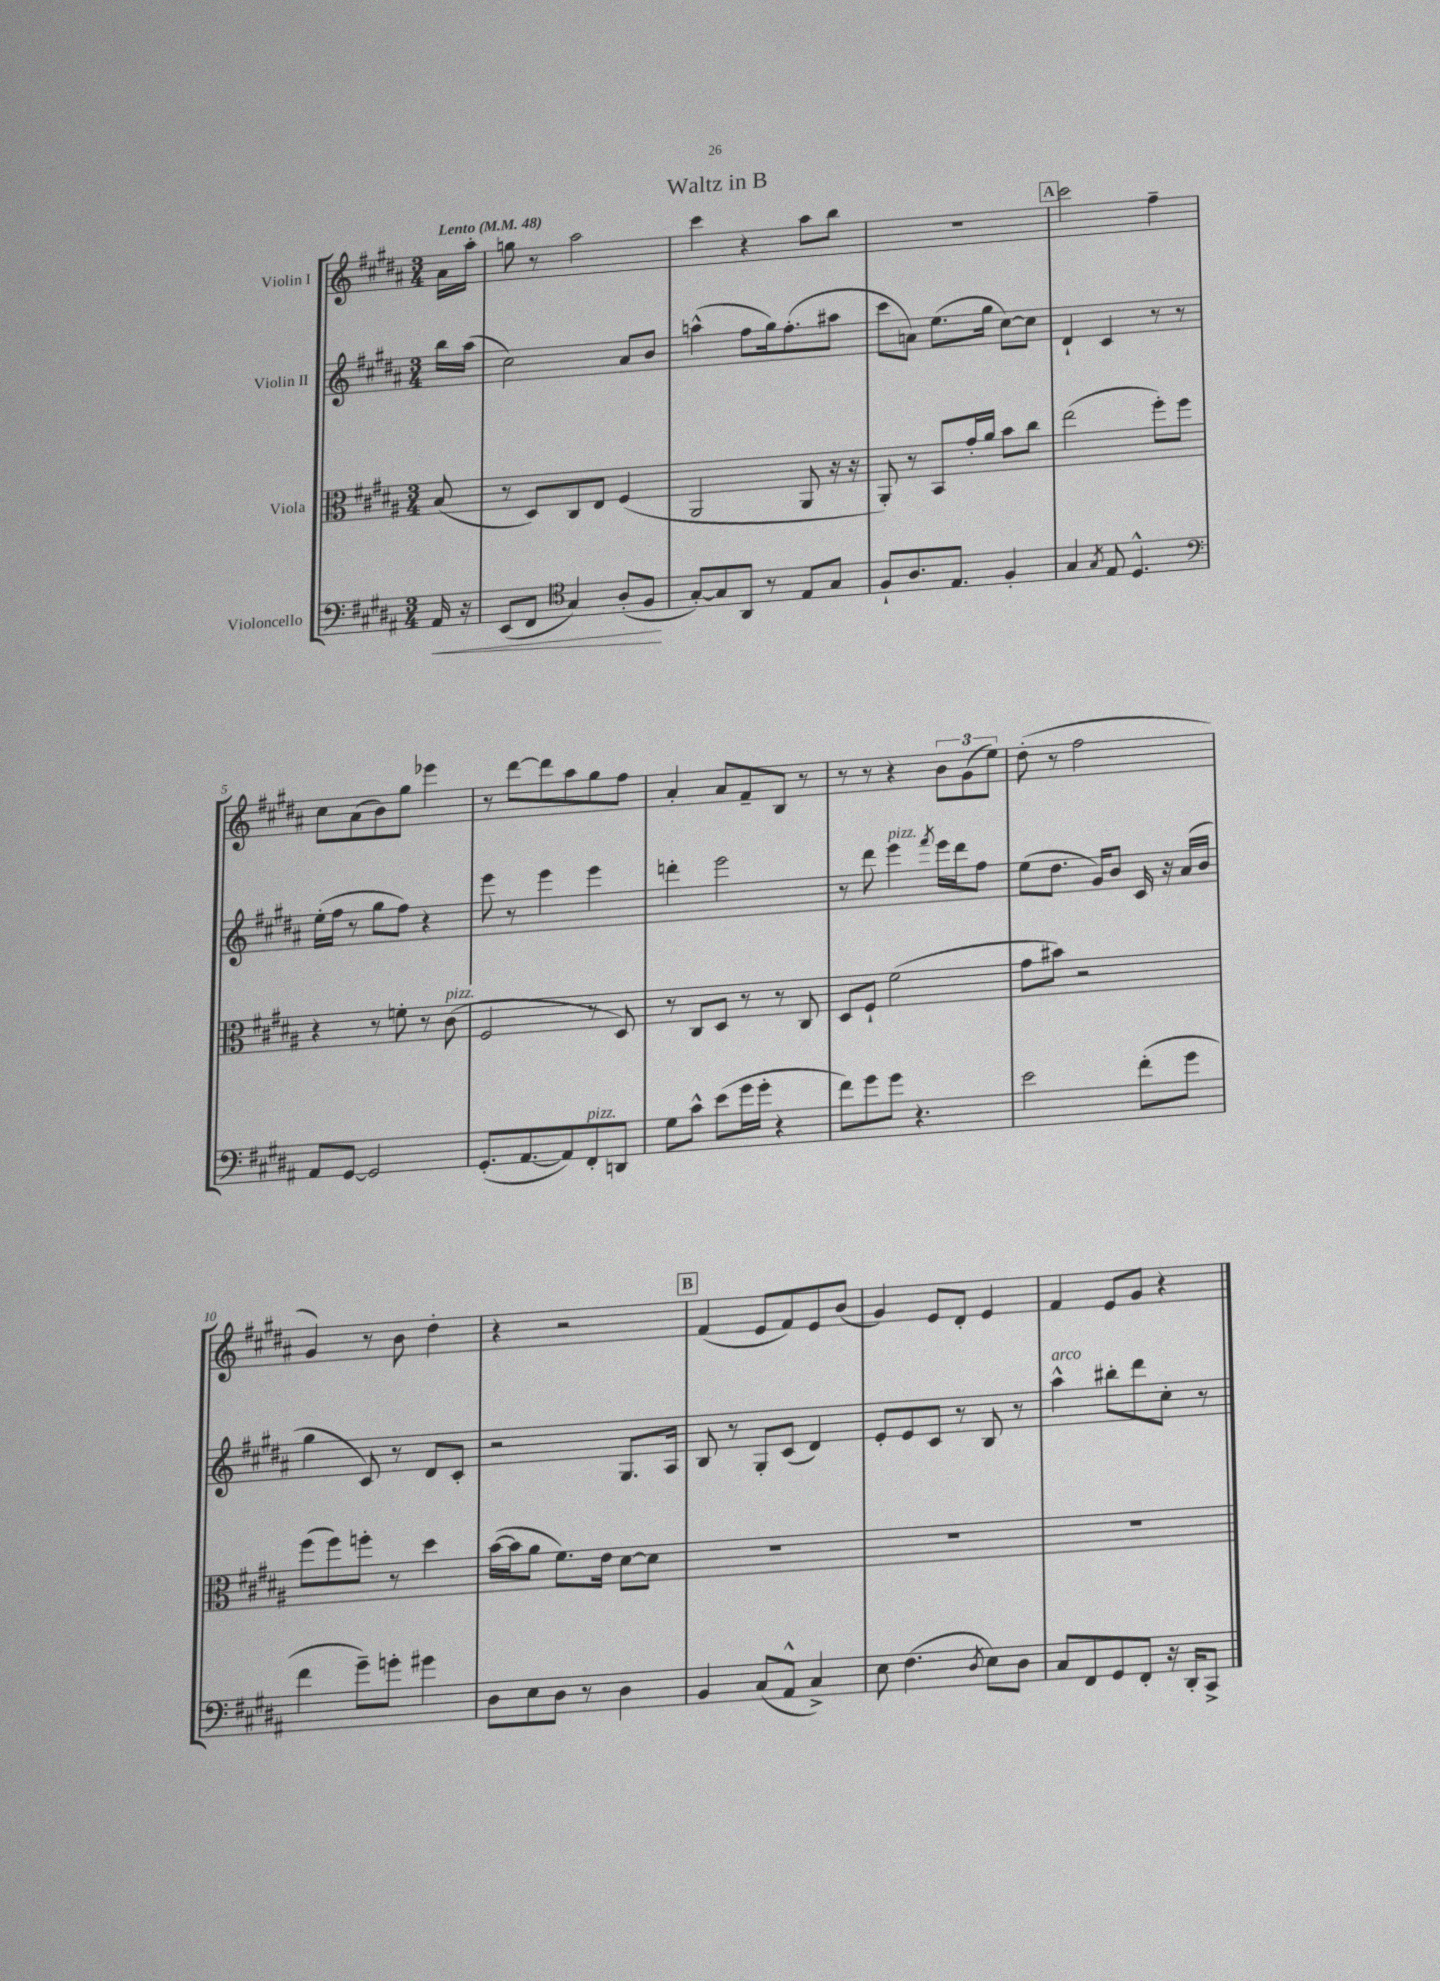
\header { title = "Waltz in B" }
<<
\new StaffGroup <<
\new Staff = "s0" \with { instrumentName = "Violin I" } {
    \clef treble \key b \major \numericTimeSignature \time 3/4 \partial 8 \tempo "Lento" 4 = 48
    ais'16 ais''16-. |
    g''8 r8 ais''2 |
    cis'''4 r4 ais''8 b''8 |
    R2. |
    \mark \markup { \box "A" } cis'''2 fis''4-- |
    cis''8 ais'8( b'8) gis''8 ees'''4 |
    r8 dis'''8~ dis'''8 ais''8 gis''8 fis''8 |
    ais'4-. ais'8 fis'8-- b8 r8 |
    r8 r8 r4 \tuplet 3/2 { b'8 gis'8( e''8) } |
    dis''8-.( r8 fis''2 |
    gis'4) r8 b'8 dis''4-. |
    r4 r2 |
    \mark \markup { \box "B" } fis'4( e'8 fis'8) e'8 b'8( |
    gis'4) e'8 dis'8-. e'4 |
    fis'4 e'8 gis'8 r4 \bar "|." |
}
\new Staff = "s1" \with { instrumentName = "Violin II" } {
    \clef treble \key b \major \numericTimeSignature \time 3/4 \partial 8
    b''16 ais''16( |
    cis''2) ais'8 b'8 |
    a''4-^( fis''8 gis''16) fis''8.-.( ais''8 |
    cis'''8 a'8) e''8.( gis''16 cis''8~) cis''8 |
    \mark \markup { \box "A" } dis'4-! cis'4 r8 r8 |
    e''16-.( fis''16 r8 gis''8 fis''8) r4 |
    e'''8 r8 e'''4 e'''4 |
    d'''4-. e'''2 |
    r8 dis'''8 e'''4^\markup { \italic "pizz." } \acciaccatura { fis'''8 } e'''16 dis'''16 fis''8 |
    e''8( dis''8. gis'16) b'8 cis'16 r16 ais'16( b'16 |
    gis''4 cis'8) r8 dis'8 cis'8-. |
    r2 gis8. ais16 |
    \mark \markup { \box "B" } b8 r8 gis8-. cis'8( dis'4) |
    e'8-. e'8 cis'8 r8 b8 r8 |
    ais''4-^^\markup { \italic "arco" } bis''8-. dis'''8 cis''8-. r8 \bar "|." |
}
\new Staff = "s2" \with { instrumentName = "Viola" } {
    \clef alto \key b \major \numericTimeSignature \time 3/4 \partial 8
    b8( |
    r8 dis8) cis8 e8 fis4( |
    ais,2 ais,8 r16 r16 |
    ais,8-.) r8 b,8 gis'16-. ais'16 b'8 cis''8 |
    \mark \markup { \box "A" } e''2( fis''8-.) fis''8 |
    r4 r8 f'8-. r8 cis'8^\markup { \italic "pizz." }( |
    fis2 r8 dis8) |
    r8 cis8 dis8 r8 r8 cis8 |
    dis8 fis8-! fis'2( |
    gis'8 bis'8) r2 |
    fis''8( fis''8) f''8-. r8 dis''4 |
    b'16~( b'16 ais'8 fis'8.) e'16 dis'8~ dis'8 |
    \mark \markup { \box "B" } R2. |
    R2. |
    R2. \bar "|." |
}
\new Staff = "s3" \with { instrumentName = "Violoncello" } {
    \clef bass \key b \major \numericTimeSignature \time 3/4 \partial 8
    ais,16\< r16 |
    e,8( fis,8 \clef tenor gis4) ais8-.( fis8\! |
    gis8~-.) gis8 ais,8 r8 e8 gis8 |
    fis8-! ais8. e8. fis4-. |
    \mark \markup { \box "A" } gis4 \acciaccatura { gis8 } e8 dis4.-^ |
    \clef bass ais,8 gis,8~ gis,2 |
    gis,8.-.( ais,8.~ ais,8) fis,8-.^\markup { \italic "pizz." } d,8 |
    gis8 cis'8-^ e'8( gis'16 gis'16-. r4 |
    fis'8) gis'8 gis'8 r4. |
    e'2 fis'8-.( gis'8 |
    fis'4 gis'8--) g'8-. gis'4 |
    dis8 e8 dis8 r8 dis4 |
    \mark \markup { \box "B" } b,4 cis8( ais,8-^ cis4->) |
    e8 fis4.( \acciaccatura { dis8 } e8) dis8 |
    cis8 fis,8 gis,8 fis,8-. r16 dis,16-. cis,8-> \bar "|." |
}
>>
>>
